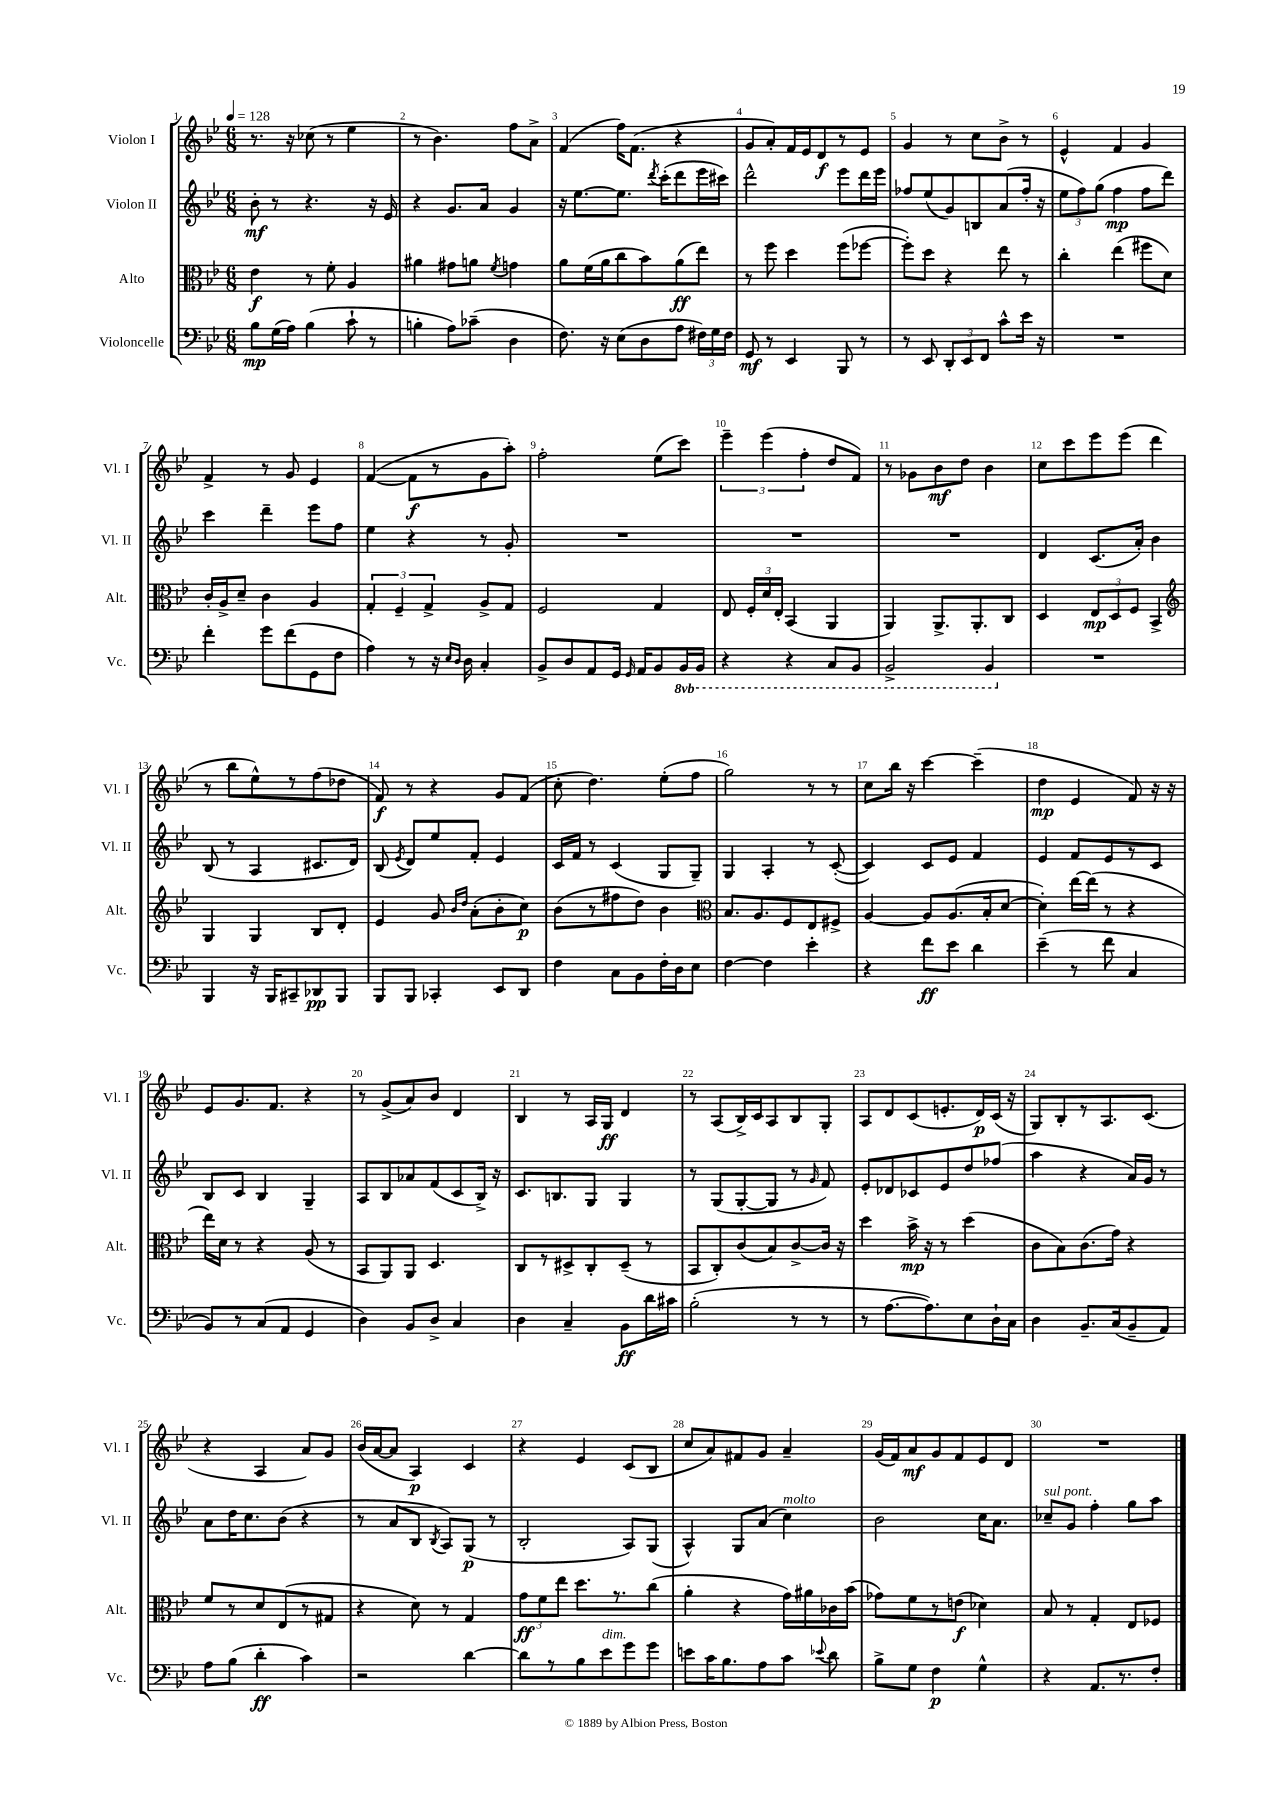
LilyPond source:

<<
\new StaffGroup <<
\new Staff = "s0" \with { instrumentName = "Violon I" shortInstrumentName = "Vl. I" } {
    \clef treble \key bes \major \numericTimeSignature \time 6/8 \tempo 4 = 128
    \autoBeamOff r8. r16 ces''8( r8 ees''4 |
    r8 bes'4.) f''8[ a'8]-> |
    f'4( f''16[) f'8.]( r4 |
    g'8[ a'8-.) f'16 ees'16 d'8\f r8 ees'8] |
    g'4 r8 c''8[ bes'8]-> r8 |
    ees'4-^ f'4 g'4 |
    f'4-> r8 g'8 ees'4 |
    f'4~( f'8[\f r8 g'8 a''8]-.) |
    f''2-. ees''8[( c'''8]) |
    \tuplet 3/2 { ees'''4-- ees'''4( f''4-. } d''8[ f'8]) |
    r8 ges'8[ bes'8\mf d''8] bes'4 |
    c''8[ c'''8 ees'''8 ees'''8]( d'''4 |
    r8 bes''8[ ees''8-^) r8 f''8( des''8] |
    f'8\f) r8 r4 g'8[ f'8]( |
    c''8-. d''4.) ees''8[-.( f''8] |
    g''2) r8 r8 |
    c''8[ bes''16] r16 c'''4~ c'''4--( |
    d''4\mp ees'4 f'8) r16 r16 |
    ees'8[ g'8. f'8.] r4 |
    r8 g'8[->( a'8) bes'8] d'4 |
    bes4 r8 a16[ g16]\ff d'4 |
    r8 a8[( bes16->) c'16 a8 bes8 g8]-. |
    a8[ d'8 c'8( e'8.-. d'16\p) c'16]( r16 |
    g8[) bes8-. r8 a8. c'8.]( |
    r4 a4 a'8[) g'8] |
    bes'16[( a'16~ a'8] a4\p) c'4 |
    r4 ees'4 c'8[( bes8] |
    c''8[ a'8) fis'8 g'8] a'4-- |
    g'16[( f'16) a'8\mf g'8 f'8 ees'8 d'8] |
    R2. \bar "|." |
}
\new Staff = "s1" \with { instrumentName = "Violon II" shortInstrumentName = "Vl. II" } {
    \clef treble \key bes \major \numericTimeSignature \time 6/8
    \autoBeamOff bes'8-.\mf r8 r4. r16 ees'16 |
    r4 g'8.[ a'16] g'4 |
    r16 ees''8.[~ ees''8.] \acciaccatura { d'''8 } c'''16[-.( d'''8 ees'''16 cis'''16]) |
    d'''2-^ ees'''8[ d'''16 ees'''16] |
    fes''8[ ees''8( g'8) b8 a'8( fes''16]-. r16 |
    \tuplet 3/2 { ees''8[ f''8) g''8]( } f''4\mp f''8[ d'''8]) |
    c'''4 d'''4-- ees'''8[ f''8] |
    ees''4 r4 r8 g'8-. |
    R2. |
    R2. |
    R2. |
    d'4 c'8.[( a'16]-.) bes'4 |
    bes8( r8 a4 cis'8.[ d'16]) |
    bes8( \acciaccatura { ees'8 } d'8[) ees''8 f'8]-. ees'4 |
    c'16[ f'16] r8 c'4( g8[ g8]--) |
    g4 a4-. r8 c'8~-.( |
    c'4) c'8[ ees'8] f'4 |
    ees'4 f'8[ ees'8 r8 c'8] |
    bes8[ c'8] bes4 g4-- |
    a8[ bes8 aes'8 f'8( c'8 bes16]->) r16 |
    c'8.[ b8. g8] g4 |
    r8 g8[( g8~-. g8] r8 \grace { g'16 } f'8) |
    ees'8[-. des'8 ces'8 ees'8 d''8 fes''8]( |
    a''4 r4 a'16[) g'16] r8 |
    a'8[ d''16 c''8. bes'8]( r4 |
    r8 a'8[ bes8] \acciaccatura { bes8 } a8[) g8]\p( r8 |
    bes2-. a8[) g8]( |
    a4-^) g8[ a'8]( c''4^\markup { \italic "molto" }) |
    bes'2 c''16[ a'8.] |
    ces''8[--^\markup { \italic "sul pont." } g'8] f''4-. g''8[ a''8] \bar "|." |
}
\new Staff = "s2" \with { instrumentName = "Alto" shortInstrumentName = "Alt." } {
    \clef alto \key bes \major \numericTimeSignature \time 6/8
    \autoBeamOff ees'4\f r8 f'8-. a4 |
    ais'4 gis'8[ a'8] \acciaccatura { f'8 } g'4 |
    a'8[ f'16( a'16 c''8 bes'8) a'8\ff( ees''8]) |
    r8 f''8 d''4 f''8[( fes''8]~ |
    fes''8[-.) d''8] r4 ees''8 r8 |
    c''4-. ees''4( fis''8[ d'8]) |
    c'16[-. a16-> d'8]-- c'4 a4 |
    \tuplet 3/2 { g4-. f4-- g4-> } a8[-> g8] |
    f2 g4 |
    ees8 \tuplet 3/2 { f16[-. d'16 ees16]-. } bes,4( a,4 |
    a,4) a,8.[-> a,8.-. c8] |
    d4 \tuplet 3/2 { ees8[\mp d8 f8] } bes,4-> |
    \clef treble g4 g4 bes8[ d'8]-. |
    ees'4 g'8 \grace { bes'16[ d''16] } a'8[-.( bes'8-. c''8]\p) |
    bes'8[( r8 fis''8 d''8]) bes'4 |
    \clef alto bes8.[ a8. f8 ees8 fis8]-> |
    a4~ a8[ a8.( bes16-. d'8]~ |
    d'4-.) ees''16[~ ees''16]( r8 r4 |
    ees''16[) d'16] r8 r4 a8( r8 |
    bes,8[ a,8) a,8] d4. |
    c8[ r8 dis8-> c8-. dis8]--( r8 |
    bes,8[ c8-.) c'8( bes8) c'8~-> c'16] r16 |
    d''4 bes'16->\mp r16 r8 d''4( |
    c'8[ bes8) c'8.( g'16]) r4 |
    f'8[ r8 d'8 ees8( r8 gis8] |
    r4 d'8) r8 g4 |
    \tuplet 3/2 { g'8[\ff f'8 ees''8] } d''8.[ r8. c''8]( |
    a'4-. r4 g'16[) ais'16 ces'16 bes'16]( |
    ges'8[) f'8 r8 e'8]\f( des'4) |
    bes8 r8 g4-. ees8[ fes8] \bar "|." |
}
\new Staff = "s3" \with { instrumentName = "Violoncelle" shortInstrumentName = "Vc." } {
    \clef bass \key bes \major \numericTimeSignature \time 6/8 \set Staff.ottavationMarkups = #ottavation-simple-ordinals
    \autoBeamOff bes8[\mp g16( a16]) bes4( c'8-! r8 |
    b4-. a8[) ces'8]--( d4 |
    f8.) r16 ees8[( d8 a8] \tuplet 3/2 { fis16[) g16 fis16] } |
    g,8\mf r8 ees,4 bes,,8 r8 |
    r8 ees,8 \tuplet 3/2 { d,8[-. ees,8 f,8] } c'8[-^ ees'16] r16 |
    R2. |
    f'4-. g'8[ f'8( g,8 f8] |
    a4) r8 r16 \grace { ees16[ d16] } d16 c4-. |
    bes,8[-> d8 a,8 g,16] \grace { g,16 } a,16[ bes,8 \ottava #-1 bes,,16 bes,,16] |
    r4 r4 c,8[ bes,,8] |
    bes,,2-> bes,,4 \ottava #0 |
    R2. |
    bes,,4 r16 bes,,16[ cis,8-- des,8\pp bes,,8] |
    bes,,8[ bes,,8] ces,4-. ees,8[ d,8] |
    f4 c8[ bes,8 f16-. d16 ees8] |
    f4~ f4 ees'4-. |
    r4 f'8[\ff ees'8] d'4 |
    ees'4--( r8 f'8 c4 |
    bes,8[) r8 c8( a,8] g,4 |
    d4) bes,8[ d8]-> c4 |
    d4 c4-- bes,8[\ff d'16 cis'16] |
    bes2-.( r8 r8 |
    r8 a8.[~ a8.) ees8 d16-! c16] |
    d4 bes,8.[-- c16( bes,8-- a,8]) |
    a8[ bes8]( d'4-.\ff c'4) |
    r2 d'4~ |
    d'8[ r8 bes8 ees'8^\markup { \italic "dim." } g'8 g'8] |
    e'8[ c'16 bes8. a8 c'8] \appoggiatura { ees'8 } d'8 |
    bes8[-> g8] f4\p g4-^ |
    r4 a,8.[ r8. f8]-. \bar "|." |
}
>>
>>
\layout { \context { \Score \override BarNumber.break-visibility = ##(#f #t #t) barNumberVisibility = #all-bar-numbers-visible } }
